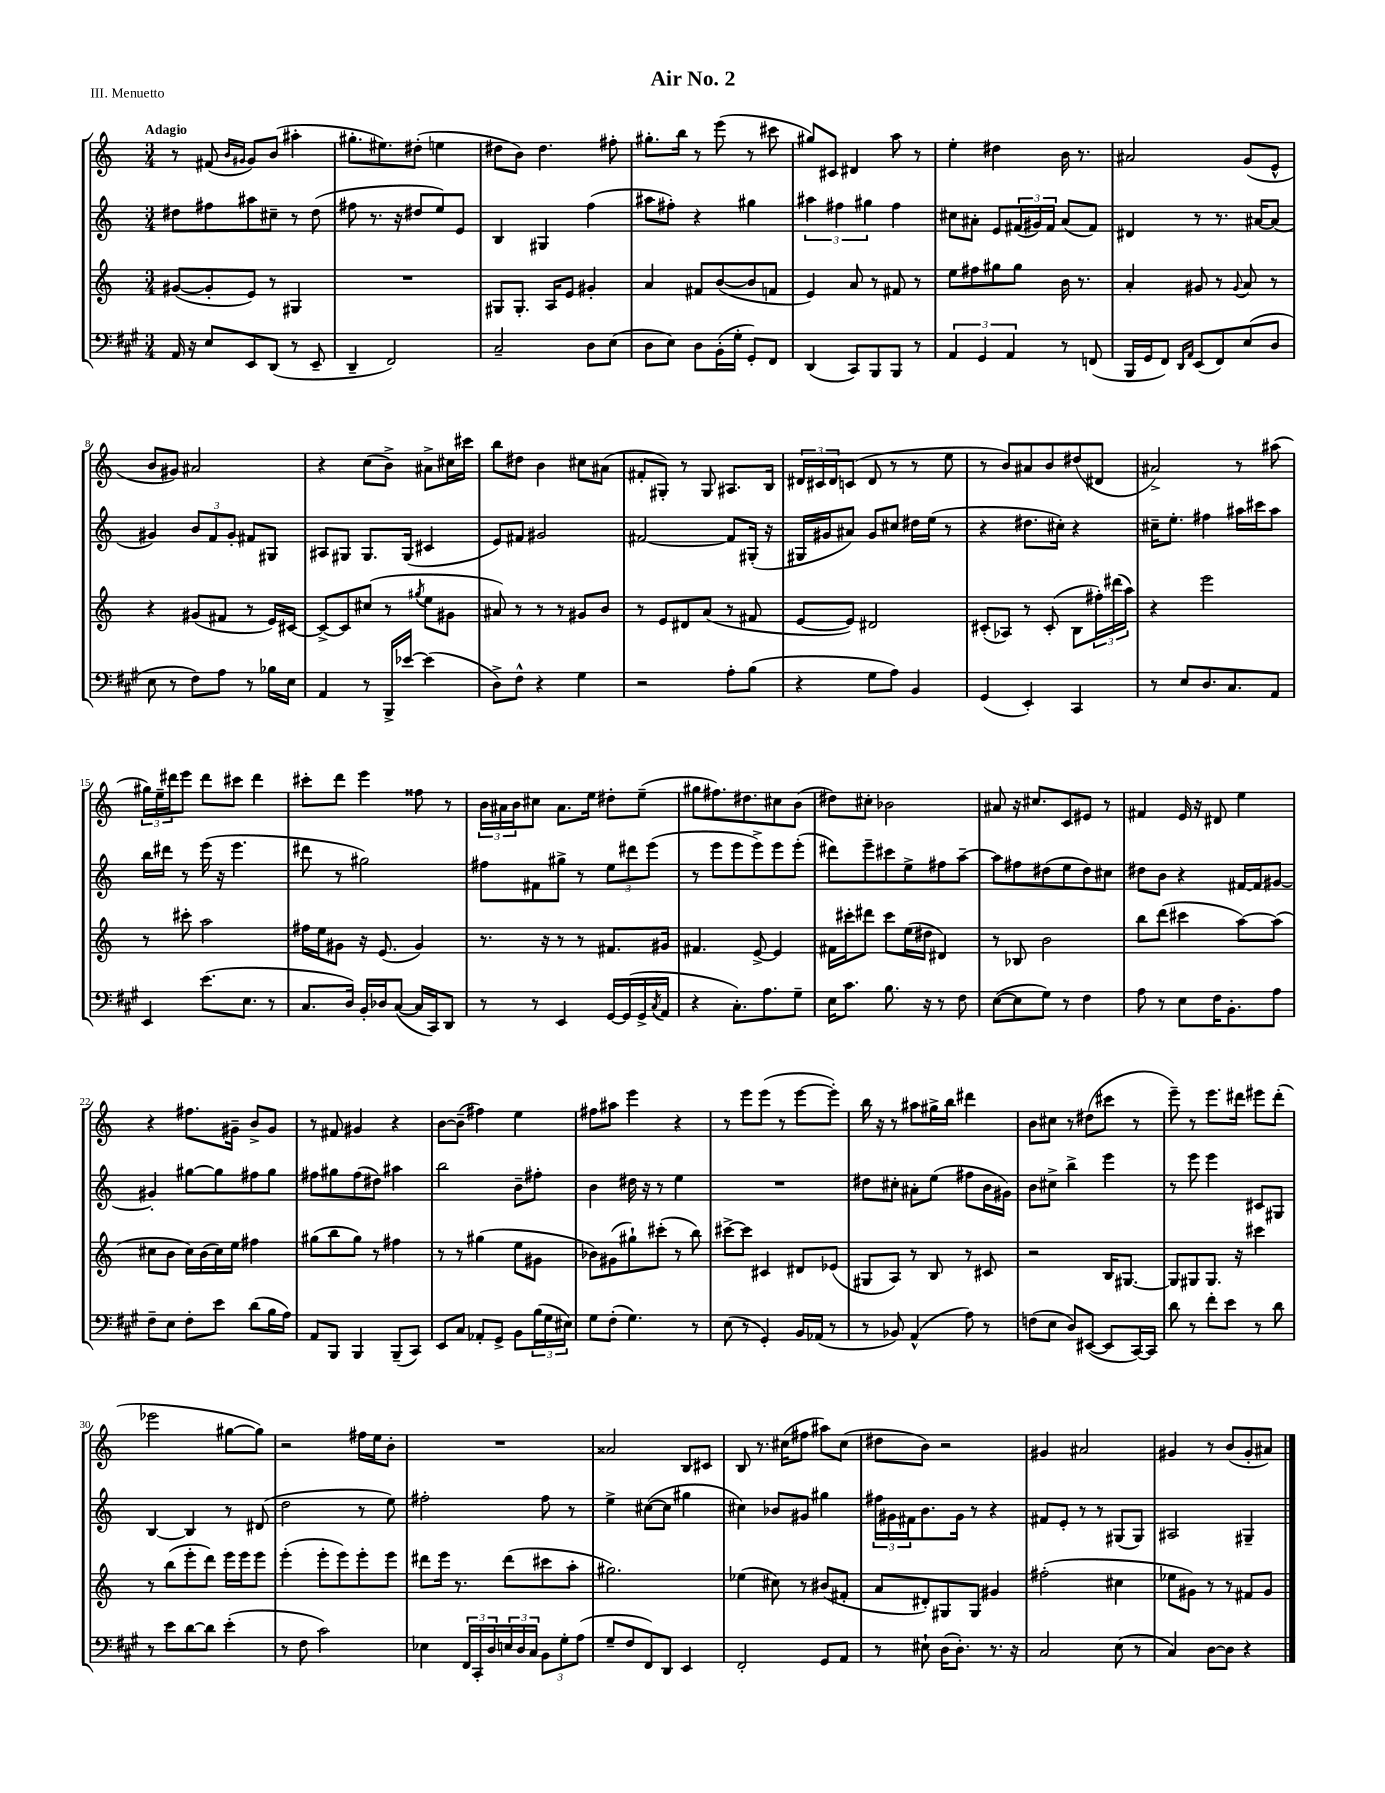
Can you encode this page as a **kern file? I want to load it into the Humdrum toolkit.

**kern	**kern	**kern	**kern
*part4	*part3	*part2	*part1
*staff4	*staff3	*staff2	*staff1
*clefF4	*clefG2	*clefG2	*clefG2
*k[f#c#g#]	*k[]	*k[]	*k[]
*M3/4	*M3/4	*M3/4	*M3/4
=1	=1	=1	=1
!	!	!	!LO:TX:a:B:t=Adagio
16AA/	([8g#X/L	8dd#X\L	8r
16r	.	.	.
8E/L	8g#'/]	8ff#X\	(8f#X/
.	.	.	16qqb/LL
.	.	.	16qqg#X/JJ
8EE/	8e/J)	8aa#X\	8g#/L)
(8DD/J	8r	8cc#X~\J	(8b/J
8r	4G#X/	8r	4aa#X'\
8EE~/	.	(8dd#\	.
=2	=2	=2	=2
4DD~/	2.r	8ff#X\	8.gg#X'\L
.	.	8.r	.
.	.	.	8.ee#X\)
2FF#/)	.	.	.
.	.	16r	.
.	.	8dd#X/L	(8dd#X'\J
.	.	8ee/)	4een\
.	.	8e/J	.
=3	=3	=3	=3
2C#~/	8G#X/L	4B/	8dd#X\L
.	8.G#'/J	.	8b\J)
.	.	4G#X/	4.dd#\
.	16A/KL	.	.
.	8e/J	.	.
8D\L	4g#X'/	(4ff\	.
(8E\J	.	.	8ff#X'\
=4	=4	=4	=4
8D\L	4a/	8aa#X\L	8.gg#X'\L
8E\J)	.	8ff#X'\J)	.
.	.	.	16bb\Jk
8D\L	8f#X/L	4r	8r
(16BB'\L	([8b/	.	(8eee\
16G#'\JJ	.	.	.
8GG#'/L)	8b/]	4gg#X\	8r
8FF#/J	8fn/J	.	8ccc#X\
=5	=5	=5	=5
(4DD/	4e/)	6aa#X\	8gg#X/L)
.	.	.	8c#X/J
.	.	6ff#X\	.
8CC#/L)	8a/	.	4d#X/
.	.	6gg#X\	.
8BBB/	8r	.	.
8BBB/J	8f#X/	4ff#\	8aa\
8r	8r	.	8r
=6	=6	=6	=6
6AA/	8ee\L	8cc#X\L	4ee'\
.	8ff#X\	8a#X'\J	.
6GG#/	.	.	.
.	8gg#X\	8e/L	4dd#X\
6AA/	.	.	.
.	8gg#\J	(24f#X/L	.
.	.	24g#X/)	.
.	.	24f#/JJ	.
8r	16b\	(8a#/L	16b\
.	8.r	.	8.r
(8FFn/	.	8f#/J)	.
=7	=7	=7	=7
16BBB/LL	4a'/	4d#X/	2a#X/
16GG#/J	.	.	.
8FF#/J)	.	.	.
16qqDD/LL	.	.	.
16qqAA/JJ	.	.	.
(8EE/L	8g#X/	8r	.
8FF#/)	8r	8.r	.
.	8qqg#/	.	.
(8E/	8a/	.	(8g/L
.	.	[16a#X/KL	.
8D/J	8r	(8a#/J]	8e^^/J
!!LO:LB:g=z
=8	=8	=8	=8
8E\	4r	4g#X/)	8b/L
8r	.	.	8g#X/J)
8F#\L)	(8g#X/L	12b/L	2a#X/
.	.	12f/	.
8A\J	8f#X/J	.	.
.	.	12g#'/J	.
8r	8r	8f#X/L	.
16B-X\LL	16e/LL)	8G#X/J	.
16E\JJ	[16c#X/JJ	.	.
=9	=9	=9	=9
4AA/	8c#^/L_	8A#X/L	4r
.	8c#/]	8G#X/J	.
8r	(8cc#X/J	8.G#/L	(8cc\L
16BBB^/LL	8r	.	8b^\J)
[16e-X/JJ	.	(16G#/Jk	.
.	8qgg#X/	.	.
(4e-\]	8ee\L	4c#X/	8a#X^\L
.	8g#X\J	.	16cc#X\L
.	.	.	16ccc#X\JJ
=10	=10	=10	=10
8D^\L)	8a#X/)	8e/L)	8bb\L
8F#^^\J	8r	8f#X/J	8dd#X\J
4r	8r	2g#X/	4b\
.	8r	.	.
4G#\	8g#X/L	.	8cc#X\L
.	8b/J	.	(8a#X\J
=11	=11	=11	=11
2r	8r	[2f#X/	8f#X'/L
.	8e/L	.	8G#X'/J)
.	8d#X/	.	8r
.	(8a/J	.	8G#/
8A'\L	8r	8f#/L]	8.A#X/L
(8B\J	8f#X/	(16G#X'/Jk	.
.	.	16r	16B/Jk
=12	=12	=12	=12
4r	[8e/L	16G#X/LL	24d#X/LL
.	.	.	24c#X/
.	.	16g#X/J	.
.	.	.	24d#/J
.	8e/J])	8a#X/J)	(8cn/J
8G#\L	2d#X/	8g#/L	8d#/
8A\J)	.	8cc#X/J	8r
4BB/	.	16dd#X\LL	8r
.	.	(16ee\JJ	.
.	.	8r	8ee\
=13	=13	=13	=13
(4GG#/	(8c#X'/L	4r	8r
.	8A-X/J)	.	8b/L)
4EE'/)	8r	8.dd#X\L	8a#X/
.	(8c#'/	.	8b/
.	.	16cc#X'\Jk)	.
4CC#/	8B\L	4r	(8dd#X/
.	24ff#X'\L)	.	8d#X/J
.	(24ddd#X\	.	.
.	24aa\JJ)	.	.
=14	=14	=14	=14
8r	4r	16cc#X~\KL	2a#X^/)
.	.	8.ee'\J	.
8E/L	.	.	.
8.D/	2eee\	4ff#X\	.
8.C#/	.	.	.
.	.	16aa#X\LL	8r
.	.	16ccc#X\J	.
8AA/J	.	8aa#\J	(8aa#X\
!!LO:LB:g=z
=15	=15	=15	=15
4EE/	8r	16bb\LL	24gg#X\LL)
.	.	.	24ee~\
.	.	16ddd#X\JJ	.
.	.	.	24ddd#X\J
.	8ccc#X'\	8r	8eee\J
(8.e\L	2aa\	(16eee\	8ddd#\L
.	.	16r	.
.	.	4.eee\	8ccc#X\J
8.E\J	.	.	.
.	.	.	4ddd#\
8r	.	.	.
=16	=16	=16	=16
8.C#/L	16ff#X\LL	8ddd#X\	8ccc#X'\L
.	16ee\J	.	.
.	8g#X\J	8r	8ddd\J
16D/Jk)	.	.	.
16BB'/LL	16r	2gg#X\)	4eee\
16D-X/J	(8.e/	.	.
([8C#/J	.	.	.
16C#/LL]	4g#/)	.	8ff##X\
16CC#/J)	.	.	.
8DD/J	.	.	8r
=17	=17	=17	=17
8r	8.r	8ff#X\L	24b\LL
.	.	.	24a#X\
.	.	.	24b\J
8r	.	8f#X\	8cc#X\J
.	16r	.	.
4EE/	8r	8gg#X^\J	8.a#\L
.	8r	8r	.
.	.	.	16ee\Jk
[16GG#/LL	8.f#X/L	12ee\L	8dd#X'\L
(16GG#/]	.	.	.
.	.	12ddd#X\	.
16GG#^/	.	.	(8ee~\J
.	.	(12eee\J	.
8qC#/	.	.	.
16AA/JJ	16g#X/Jk	.	.
=18	=18	=18	=18
4r	4.f#X/	8r	8gg#X\L
.	.	8eee\L	8.ff#X\)
8.C#'\L)	.	8eee\	.
.	.	.	8.dd#X\
.	[8e^/	8eee^\)	.
8.A\	.	.	.
.	4e/]	8eee\	8cc#X\
8G#~\J	.	(8eee'\J	(8b\J
=19	=19	=19	=19
16E\KL	16f#X\LL	8ddd#X\L)	8dd#X\L)
8.c#\J	16ccc#X'\J	.	.
.	8ddd#X\J	8eee~\	8cc#X'\J
8.B\	8ccc#\L	8ccc#X\	2b-X\
.	(16ee\L	8ee^\	.
16r	16dd#X\JJ	.	.
8r	4d#X/)	8ff#X\	.
8F#\	.	[8aa~\J	.
=20	=20	=20	=20
([8E\L	8r	8aa\L]	8a#X/
8E\]	8B-X/	8ff#X\	16r
.	.	.	8.cc#X/L
8G#\J)	2b\	(8dd#X\	.
8r	.	8ee\	8c/
4F#\	.	8dd#\)	8e#X/J
.	.	8cc#X\J	8r
=21	=21	=21	=21
8A\	8bb\L	8dd#X\L	4f#X/
8r	(8ddd\J	8b\J	.
8E\L	4ccc#X\	4r	16e/
.	.	.	16r
16F#\K	.	.	8d#X/
8.BB'\	.	.	.
.	[8aa\L)	[16f#X/LL	4ee\
.	.	16f#/J]	.
8A\J	(8aa\J]	[8g#X/J	.
!!LO:LB:g=z
=22	=22	=22	=22
8F#~\L	8cc#X\L	4g#X'/]	4r
8E\J	8b\J	.	.
8F#'\L	16cc#\LL)	[8gg#X\L	8.ff#X\L
.	(16b\	.	.
8e\J	16cc#\)	8gg#\]	.
.	16ee\JJ	.	16g#X~\Jk
(8d\L	4ff#X\	8ff#X\	8b^/L
16B\L	.	8gg#\J	8g#/J
16A\JJ)	.	.	.
=23	=23	=23	=23
8AA/L	(8gg#X\L	8ff#X\L	8r
8BBB/J	8bb\	8gg#X\	8f#X/
4BBB/	8gg#\J)	(8ff#\	4g#X/
.	8r	8dd#X\J)	.
(8BBB~/L	4ff#X\	4aa#X\	4r
8CC#/J)	.	.	.
=24	=24	=24	=24
8EE/L	8r	2bb\	[8b\L
8C#/J	8r	.	(8b~\J]
8AA-X'/L	(4gg#X\	.	4ff#X\)
8GG#^/J	.	.	.
8BB\L	8ee\L	8b~\L	4ee\
(24B\L	8g#X\J	8ff#X'\J	.
24G#\	.	.	.
24E#X\JJ)	.	.	.
=25	=25	=25	=25
8G#\L	8b-X\L)	4b\	8ff#X\L
(8F#'\J	(8g#X\	.	8aa#X\J
4.G#\)	8gg#X`\)	16dd#X\	4eee\
.	.	16r	.
.	(8ccc#X'\J	8r	.
.	8r	4ee\	4r
8r	8bb\)	.	.
=26	=26	=26	=26
(8E\	[8ccc#X^\L	2.r	8r
8r	8ccc#\J]	.	8eee\L
4GG#'/)	4c#X/	.	(8eee\J
.	.	.	8r
16BB/LL	8d#X/L	.	[8eee\L
(16AA-X/JJ	.	.	.
8r	(8e-X/J	.	8eee'\J])
=27	=27	=27	=27
8r	8G#X/L	8dd#X\L	16bb\
.	.	.	16r
8BB-X/)	8A/J)	8cc#X'\J	8r
(4AA^^/	8r	8a#X'\L	8aa#X\L
.	8B/	(8ee\J	16gg#X^\L
.	.	.	16bb\JJ
8A\)	8r	8ff#X\L	4ddd#X\
8r	8c#X/	16b\L	.
.	.	16g#X\JJ)	.
=28	=28	=28	=28
(8Fn\L	2r	8b\L	8b\L
8E\J	.	8cc#X^\J	8cc#X\J
8D/L)	.	4bb^\	8r
([8EE#X/J	.	.	(8dd#X\L
8EE#/L]	16B/KL	4eee\	8ccc#X\J
.	[8.G#X/J	.	.
[16CC#/L)	.	.	8r
16CC#/JJ]	.	.	.
=29	=29	=29	=29
8d\	8G#/L]	8r	8eee~\)
8r	8G#X/	8eee\	8r
8f#'\L	8.G#/J	4eee\	8.eee\L
8e\J	.	.	.
.	16r	.	16ddd#X\Jk
8r	4ccc#X\	8c#X/L	8eee#X\L
8d\	.	8G#X/J	(8ddd#'\J
!!LO:LB:g=z
=30	=30	=30	=30
8r	8r	[4B/	2eee-X\
8e\L	(8bb\L	.	.
[8d\	8eee'\	4B/]	.
8d\J]	8ddd\J)	.	.
(4e'\	16eee\LL	8r	[8gg#X\L
.	16eee\J	.	.
.	8eee\J	(8d#X/	8gg#\J])
=31	=31	=31	=31
8r	(4eee'\	2dd\	2r
8F#\	.	.	.
2c#\)	8eee'\L	.	.
.	8eee\)	.	.
.	8eee'\	8r	16ff#X\LL
.	.	.	16ee\J
.	8eee\J	8ee\)	8b'\J
=32	=32	=32	=32
4E-X\	8ddd#X\L	2ff#X'\	2.r
.	16eee\Jk	.	.
.	8.r	.	.
24FF#/LL	.	.	.
24CC#'/	.	.	.
24D/	.	.	.
24En/	(8ddd#\L	.	.
24D/	.	.	.
24C#/JJ	.	.	.
12BB\L	8ccc#X\	8ff#\	.
12G#'\	.	.	.
.	8aa'\J	8r	.
(12A\J	.	.	.
=33	=33	=33	=33
8G#~/L	2.gg#X\)	4ee^\	2a##X/
8F#/	.	.	.
8FF#/)	.	([8cc#X\L	.
8DD/J	.	8cc#\J]	.
4EE/	.	4gg#X\	8B/L
.	.	.	8c#X/J
=34	=34	=34	=34
2FF#'/	(4ee-X\	4cc#X\)	8B/
.	.	.	8.r
.	8cc#X\)	8b-X/L	.
.	.	.	(16cc#X\KL
.	8r	8g#X/J	8ff#X\J
8GG#/L	(8b#X/L	4gg#X\	8aa#X\L)
8AA/J	8f#X'/J	.	(8cc#\J
=35	=35	=35	=35
8r	8a/L	24ff#X\LL	8dd#X\L
.	.	24g#X\	.
.	.	24f#X\J	.
8E#X`\	8d#X'/)	8.b\	8b\J)
(16D\KL	8G#X/	.	2r
8.D'\J)	.	16g#\Jk	.
.	8G#/J	8r	.
8.r	4g#X/	4r	.
16r	.	.	.
=36	=36	=36	=36
2C#/	(2ff#X'\	8f#X/L	4g#X/
.	.	8e'/J	.
.	.	8r	2a#X/
.	.	8r	.
(8E\	4cc#X\	(8G#X/L	.
8r	.	8G#/J)	.
=37	=37	=37	=37
4C#/)	8ee-X\L	2A#X/	4g#X/
.	8g#X\J)	.	.
[8D\L	8r	.	8r
8D\J]	8r	.	(8b/L
4r	8f#X/L	4G#X~/	8g#'/
.	8g#/J	.	8a#X/J)
==	==	==	==
*-	*-	*-	*-
